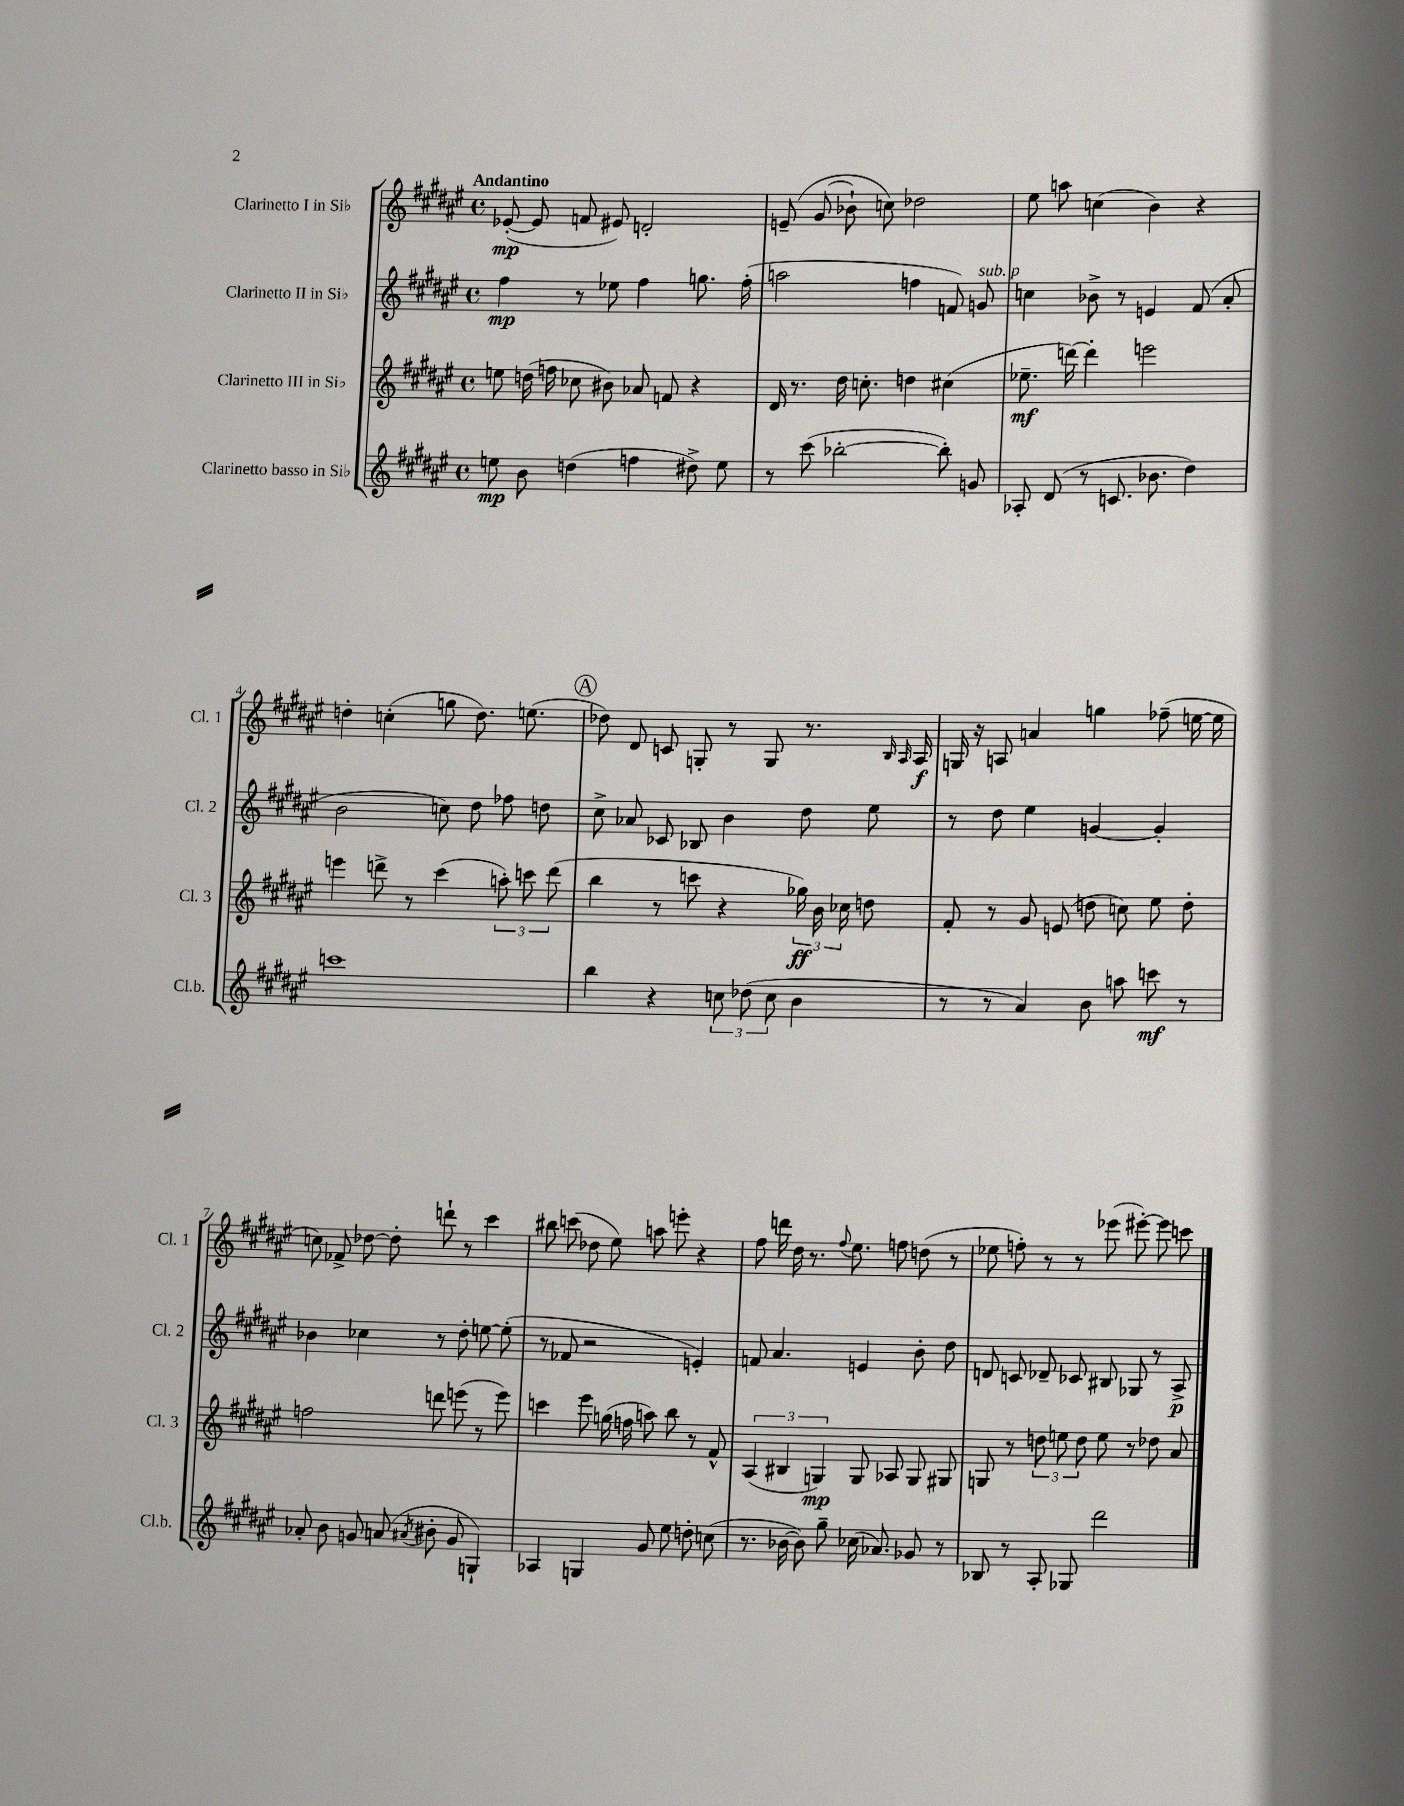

**kern	**dynam	**kern	**dynam	**kern	**dynam	**kern	**dynam
*part4	*part4	*part3	*part3	*part2	*part2	*part1	*part1
*staff4	*staff4	*staff3	*staff3	*staff2	*staff2	*staff1	*staff1
*I"Clarinetto basso in Si♭	*	*I"Clarinetto III in Si♭	*	*I"Clarinetto II in Si♭	*	*I"Clarinetto I in Si♭	*
*I'Cl.b.	*	*I'Cl. 3	*	*I'Cl. 2	*	*I'Cl. 1	*
*clefG2	*	*clefG2	*	*clefG2	*	*clefG2	*
*k[f#c#g#d#a#e#]	*	*k[f#c#g#d#a#e#]	*	*k[f#c#g#d#a#e#]	*	*k[f#c#g#d#a#e#]	*
*M4/4	*	*M4/4	*	*M4/4	*	*M4/4	*
*met(c)	*	*met(c)	*	*met(c)	*	*met(c)	*
=1	=1	=1	=1	=1	=1	=1	=1
!	!	!	!	!	!	!LO:TX:a:B:t=Andantino	!
8een\	mp	8een\	.	4ff#\	mp	([8e-X'/	mp
8b\	.	(16ddn\	.	.	.	8e-/]	.
.	.	16ffn\	.	.	.	.	.
(4ddn\	.	8cc-X\	.	8r	.	8fn/	.
.	.	8b#X\)	.	8ee-X\	.	8e#X/)	.
4ffn\	.	8a-X/	.	4ff#\	.	2dn'/	.
.	.	8fn/	.	.	.	.	.
8dd#X^\)	.	4r	.	8.ggn\	.	.	.
8ee\	.	.	.	.	.	.	.
.	.	.	.	(16ff#'\	.	.	.
=2	=2	=2	=2	=2	=2	=2	=2
8r	.	16d#/	.	2aan\	.	(8en~/	.
.	.	8.r	.	.	.	.	.
(8ccc#\	.	.	.	.	.	(8g#/	.
[2bb-X'\	.	16dd#\	.	.	.	8b-X`\)	.
.	.	8.ccn'\	.	.	.	.	.
.	.	.	.	.	.	8ccn\)	.
.	.	4ddn\	.	4ffn\	.	2dd-X\	.
8bb-'\])	.	(4cc#X\	.	8fn/)	.	.	.
!	!	!	!	!LO:TX:a:i:t=sub. p	!	!	!
8gn/	.	.	.	8gn/	.	.	.
=3	=3	=3	=3	=3	=3	=3	=3
8A-X'/	.	8.ee-X~\	mf	4ccn\	.	8ee#\	.
(8d#/	.	.	.	.	.	8aan\	.
.	.	[16dddn\)	.	.	.	.	.
8r	.	4ddd'\]	.	8b-X^\	.	(4ccn\	.
8.cn/	.	.	.	8r	.	.	.
.	.	2eeen\	.	4en/	.	4b\)	.
8.b-X\	.	.	.	.	.	.	.
4dd#\)	.	.	.	(8f#/	.	4r	.
.	.	.	.	8a#'/	.	.	.
!!LO:LB:g=z
=4	=4	=4	=4	=4	=4	=4	=4
1cccn	.	4eeen\	.	2b\	.	4ddn'\	.
.	.	8dddn^\	.	.	.	(4ccn'\	.
.	.	8r	.	.	.	.	.
.	.	(4ccc#\	.	8ccn\)	.	8ggn\	.
.	.	.	.	8dd#\	.	8.dd\)	.
.	.	12aan'\)	.	8ff-X\	.	.	.
.	.	.	.	.	.	(8.een\	.
.	.	12cccn\	.	.	.	.	.
.	.	.	.	8ddn\	.	.	.
.	.	(12ddd\	.	.	.	.	.
!!LO:REH:place=s1:t=A
=5	=5	=5	=5	=5	=5	=5	=5
4bb\	.	4bb\	.	8cc#^\	.	8dd-X\)	.
.	.	.	.	8a-X/	.	8d#/	.
4r	.	8r	.	8c-X/	.	8cn/	.
.	.	8cccn\	.	8B-X/	.	8Gn'/	.
12ccn\	.	4r	.	4b\	.	8r	.
(12dd-X\	.	.	.	.	.	.	.
.	.	.	.	.	.	8G/	.
12cc\	.	.	.	.	.	.	.
4b\	.	24gg-X\)	ff	8dd#\	.	8.r	.
.	.	24b\	.	.	.	.	.
.	.	24cc-X\	.	.	.	.	.
.	.	8ddn\	.	8ee#\	.	.	.
.	.	.	.	.	.	16qqB/	.
.	.	.	.	.	.	16qqA#/	.
.	.	.	.	.	.	16A#/	f
=6	=6	=6	=6	=6	=6	=6	=6
8r	.	8f#'/	.	8r	.	16Gn/	.
.	.	.	.	.	.	16r	.
8r	.	8r	.	8dd#\	.	8An/	.
4a#/)	.	8g#/	.	4ee#\	.	4an/	.
.	.	(8en/	.	.	.	.	.
8b\	.	8ddn\	.	[4gn/	.	4ggn\	.
8aan\	.	8ccn\)	.	.	.	.	.
8cccn\	mf	8ee#\	.	4g'/]	.	(8ff-X~\	.
8r	.	8dd'\	.	.	.	[16een\	.
.	.	.	.	.	.	16ee\]	.
!!LO:LB:g=z
=7	=7	=7	=7	=7	=7	=7	=7
8a-X'/	.	2ffn\	.	4b-X\	.	8ccn\)	.
8b\	.	.	.	.	.	8f-X^/	.
8gn/	.	.	.	4cc-X\	.	[8dd-X\	.
(8an/	.	.	.	.	.	8dd-'\]	.
8qa#X/	.	.	.	.	.	.	.
8b#X'\	.	8dddn\	.	8r	.	8dddn`\	.
8g/	.	(8eeen\	.	8dd#'\	.	8r	.
4Gn`/)	.	8r	.	[8een\	.	4ccc#\	.
.	.	8eee\)	.	(8ee'\]	.	.	.
=8	=8	=8	=8	=8	=8	=8	=8
4A-X/	.	4cccn\	.	8r	.	8bb#X\	.
.	.	.	.	8f-X/	.	(8cccn\	.
4Gn/	.	8eee#\	.	2r	.	8dd-X\	.
.	.	(16ggn\	.	.	.	8ee#\)	.
.	.	16ffn\	.	.	.	.	.
8g#/	.	8aan\)	.	.	.	8aan\	.
8ee#\	.	8bb\	.	.	.	8eeen'\	.
8ddn'\	.	8r	.	4en'/)	.	4r	.
(8ccn\	.	8f#^^/	.	.	.	.	.
=9	=9	=9	=9	=9	=9	=9	=9
8.r	.	(6A#/	.	8fn/	.	8ff#\	.
.	.	.	.	4.a#/	.	16dddn\	.
.	.	6B#X/	.	.	.	.	.
[16b-X\	.	.	.	.	.	16dd#\	.
8b-\])	.	.	.	.	.	8.r	.
.	.	6Gn/)	mp	.	.	.	.
8gg#~\	.	.	.	.	.	.	.
.	.	.	.	.	.	8qqff#/	.
.	.	.	.	.	.	8.ee#\	.
(16cc-X\	.	8G/	.	4en/	.	.	.
8.a-X/)	.	.	.	.	.	.	.
.	.	8A-X/	.	.	.	8ffn\	.
8g-X/	.	8G/	.	8b'\	.	(8ddn\	.
8r	.	8G#X/	.	8dd#\	.	8r	.
=10	=10	=10	=10	=10	=10	=10	=10
8B-X/	.	8Gn/	.	8dn/	.	8ee-X\	.
8r	.	8r	.	8cn/	.	8ffn'\)	.
8A#'/	.	12ddn\	.	8d-X~/	.	8r	.
.	.	12een\	.	.	.	.	.
8G-X/	.	.	.	8c-X/	.	8r	.
.	.	12dd\	.	.	.	.	.
2ddd#\	.	8ee\	.	8B#X/	.	(8eee-X\	.
.	.	8r	.	8G-X/	.	[8eee#X'\)	.
.	.	8dd-X\	.	8r	.	8eee#\]	.
.	.	8a#/	.	8A#^/	p	8cccn\	.
==	==	==	==	==	==	==	==
*-	*-	*-	*-	*-	*-	*-	*-
